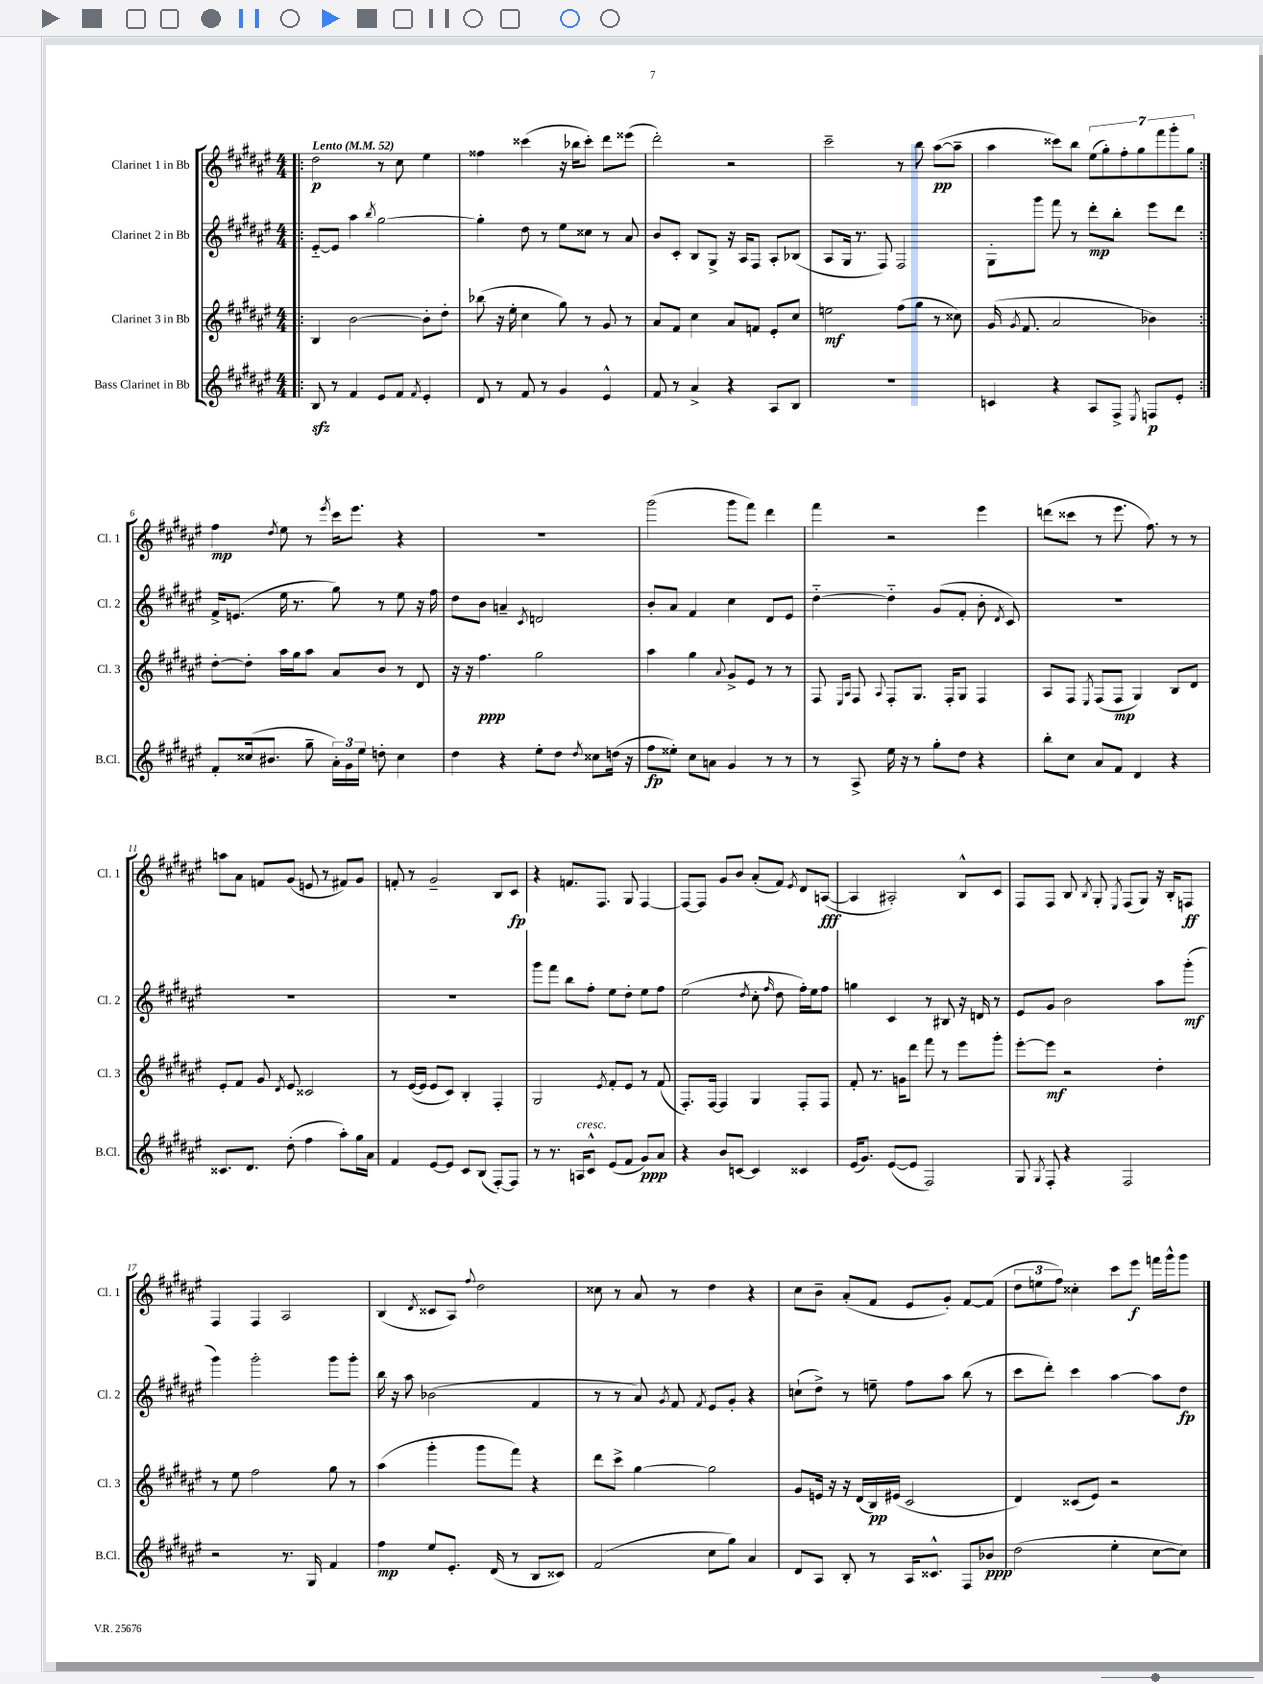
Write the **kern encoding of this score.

**kern	**dynam	**kern	**dynam	**kern	**dynam	**kern	**dynam
*part4	*part4	*part3	*part3	*part2	*part2	*part1	*part1
*staff4	*staff4	*staff3	*staff3	*staff2	*staff2	*staff1	*staff1
*I"Bass Clarinet in Bb	*	*I"Clarinet 3 in Bb	*	*I"Clarinet 2 in Bb	*	*I"Clarinet 1 in Bb	*
*I'B.Cl.	*	*I'Cl. 3	*	*I'Cl. 2	*	*I'Cl. 1	*
*clefG2	*	*clefG2	*	*clefG2	*	*clefG2	*
*k[f#c#g#d#a#e#]	*	*k[f#c#g#d#a#e#]	*	*k[f#c#g#d#a#e#]	*	*k[f#c#g#d#a#e#]	*
*M4/4	*	*M4/4	*	*M4/4	*	*M4/4	*
*MM52	*	*MM52	*	*MM52	*	*MM52	*
=1!|:	=1!|:	=1!|:	=1!|:	=1!|:	=1!|:	=1!|:	=1!|:
!	!	!	!	!	!	!LO:TX:a:B:t=Lento	!
8Bzz/	.	4B/	.	[8e#/L	.	2dd#\	p
8r	.	.	.	8e#/J]	.	.	.
4f#/	.	[2b\	.	4aa#\	.	.	.
.	.	.	.	8qbb/	.	.	.
8e#/L	.	.	.	[2gg#\	.	8r	.
8f#/J	.	.	.	.	.	8cc#\	.
8qf#/	.	.	.	.	.	.	.
4e#'/	.	8b'\L]	.	.	.	4ee#\	.
.	.	8dd#'\J	.	.	.	.	.
=2	=2	=2	=2	=2	=2	=2	=2
8d#/	.	(8bb-X\	.	4gg#'\]	.	4ff##X\	.
8r	.	16r	.	.	.	.	.
.	.	16ee#'\	.	.	.	.	.
8f#/	.	4cc#\	.	8dd#\	.	(4ccc##X\	.
8r	.	.	.	8r	.	.	.
4g#/	.	8gg#\)	.	8ee#\L	.	16r	.
.	.	.	.	.	.	16bb-X\KL	.
.	.	8r	.	8cc##X\J	.	8ccc##'\J)	.
4e#^^/	.	8g#/	.	8r	.	8ddd#\L	.
.	.	8r	.	8a#/	.	(8eee##X\J	.
=3	=3	=3	=3	=3	=3	=3	=3
8f#/	.	8a#/L	.	8b/L	.	2ddd#'\)	.
8r	.	8f#/J	.	8c#'/J	.	.	.
4a#^/	.	4cc#\	.	8B/L	.	.	.
.	.	.	.	8G#^/J	.	.	.
4r	.	8a#/L	.	16r	.	2r	.
.	.	.	.	16A#/KL	.	.	.
.	.	8fn/J	.	8F#/J	.	.	.
8A#/L	.	8e#'/L	.	8A#'/L	.	.	.
8B/J	.	8cc#/J	.	(8B-X/J	.	.	.
=4	=4	=4	=4	=4	=4	=4	=4
1r	.	2een\	mf	8A#/L	.	2ccc#~\	.
.	.	.	.	16G#/Jk	.	.	.
.	.	.	.	8.r	.	.	.
.	.	.	.	8F#/)	.	.	.
.	.	(8ff#\L	.	2F#/	.	8r	.
.	.	8gg#\J	.	.	.	8bb\	.
.	.	8r	.	.	.	([8aa#\L	pp
.	.	8cc##X\)	.	.	.	8aa#~\J]	.
=5	=5	=5	=5	=5	=5	=5	=5
4cn/	.	(16g#/	.	8G#'\L	.	4aa#\	.
.	.	8qg#/	.	.	.	.	.
.	.	8.f#/	.	.	.	.	.
.	.	.	.	8ggg#\J	.	.	.
4r	.	2a#/	.	8fff#\	.	8ccc##X\L)	.
.	.	.	.	8r	.	8bb\J	.
8A#/L	.	.	.	8ddd#'\L	mp	(14ee#\L	.
.	.	.	.	.	.	14gg#'\)	.
8F#^/J	.	.	.	8bb'\J	.	.	.
.	.	.	.	.	.	14ff#'\	.
.	.	.	.	.	.	14gg#\	.
8qE#/	.	.	.	.	.	.	.
8Fn/L	p	4b-X\)	.	8eee#\L	.	.	.
.	.	.	.	.	.	14fff#\	.
.	.	.	.	.	.	14ggg#'\	.
8e#'/J	.	.	.	8ddd#\J	.	.	.
.	.	.	.	.	.	14gg#\J	.
!!LO:LB:g=z
=6:|!	=6:|!	=6:|!	=6:|!	=6:|!	=6:|!	=6:|!	=6:|!
8f#'/L	.	[8dd#'\L	.	16f#^/KL	.	4ff#\	mp
.	.	.	.	(8.en/J	.	.	.
(16cc##X/k	.	8dd#'\J]	.	.	.	.	.
8.b#X/J	.	.	.	.	.	.	.
.	.	.	.	.	.	8qdd#/	.
.	.	16aa#\LL	.	16ee#\	.	8ee#\	.
.	.	16gg#\J	.	8.r	.	.	.
8gg#~\	.	8aa#\J	.	.	.	8r	.
.	.	.	.	.	.	8qeee#/	.
24a#'\LL)	.	8a#/L	.	8gg#\)	.	16ccc#\KL	.
24g#\	.	.	.	.	.	.	.
.	.	.	.	.	.	8.eee#\J	.
24ee#\JJ	.	.	.	.	.	.	.
8ddn'\	.	8b/J	.	8r	.	.	.
4cc##\	.	8r	.	8ee#\	.	4r	.
.	.	8d#/	.	16r	.	.	.
.	.	.	.	16ff#\	.	.	.
=7	=7	=7	=7	=7	=7	=7	=7
4dd#\	.	16r	.	8dd#\L	.	1r	.
.	.	16r	.	.	.	.	.
.	.	4.ff#\	ppp	8b\J	.	.	.
4r	.	.	.	4an~/	.	.	.
.	.	.	.	8qc#/	.	.	.
8ee#'\L	.	2gg#\	.	2dn/	.	.	.
8dd#\J	.	.	.	.	.	.	.
8qdd#/	.	.	.	.	.	.	.
8cc##X\L	.	.	.	.	.	.	.
(16ddn\Jk	.	.	.	.	.	.	.
16r	.	.	.	.	.	.	.
=8	=8	=8	=8	=8	=8	=8	=8
8ff#\L	fp	4aa#\	.	8b'/L	.	(2ggg#\	.
8ee##X'\J)	.	.	.	8a#/J	.	.	.
8cc#\L	.	4gg#\	.	4f#/	.	.	.
8an\J	.	.	.	.	.	.	.
.	.	8qqa#/	.	.	.	.	.
4g#/	.	8g#^/L	.	4cc#\	.	8ggg#\L	.
.	.	8e#/J	.	.	.	8fff#\J)	.
8r	.	8r	.	8d#/L	.	4ddd#\	.
8r	.	8r	.	8e#/J	.	.	.
=9	=9	=9	=9	=9	=9	=9	=9
8r	.	8F#/	.	[4dd#\	.	4fff#\	.
.	.	16qqE#/LL	.	.	.	.	.
.	.	16qqA#/JJ	.	.	.	.	.
8A#^/	.	8F#/	.	.	.	.	.
.	.	8qqA#/	.	.	.	.	.
16ee#\	.	8F#'/L	.	4dd#\]	.	2r	.
16r	.	.	.	.	.	.	.
8r	.	8.G#/J	.	.	.	.	.
8gg#'\L	.	.	.	(8g#/L	.	.	.
.	.	16F#'/KL	.	.	.	.	.
8dd#\J	.	8G#/J	.	8f#'/J	.	.	.
4r	.	4F#/	.	8b'\	.	4eee#\	.
.	.	.	.	8qd#/	.	.	.
.	.	.	.	8c#/)	.	.	.
=10	=10	=10	=10	=10	=10	=10	=10
8bb'\L	.	8A#/L	.	1r	.	(8dddn\L	.
8cc#\J	.	8F#/J	.	.	.	8ccc##X\J	.
.	.	8qE#/	.	.	.	.	.
8a#/L	.	(8F#/L	.	.	.	8r	.
8f#/J	.	8F#/J	mp	.	.	8.eee#\	.
4d#/	.	4G#/)	.	.	.	.	.
.	.	.	.	.	.	8.ff#\)	.
4r	.	8B/L	.	.	.	8r	.
.	.	8d#/J	.	.	.	8r	.
!!LO:LB:g=z
=11	=11	=11	=11	=11	=11	=11	=11
8.c##X/L	.	8e#'/L	.	1r	.	8aan\L	.
.	.	8f#/J	.	.	.	8a#\J	.
8.d#/J	.	.	.	.	.	.	.
.	.	8g#/	.	.	.	8fn/L	.
.	.	8qd#/	.	.	.	.	.
(8dd#'\	.	8e#/	.	.	.	(8g#/J	.
4ff#\	.	2c##X/	.	.	.	8en/	.
.	.	.	.	.	.	8r	.
8aa#'\L)	.	.	.	.	.	8f#X/L)	.
16gg#\L	.	.	.	.	.	8g#/J	.
16a#\JJ	.	.	.	.	.	.	.
=12	=12	=12	=12	=12	=12	=12	=12
4f#/	.	8r	.	1r	.	8fn'/	.
.	.	([16e#/LL	.	.	.	8r	.
.	.	16e#/JJ]	.	.	.	.	.
[8e#/L	.	8e#/L	.	.	.	2g#~/	.
8e#/J]	.	8c#/J)	.	.	.	.	.
8c#/L	.	4B'/	.	.	.	.	.
(8B/J	.	.	.	.	.	.	.
[8F#'/L)	.	4F#'/	.	.	.	8B/L	.
8F#/J]	.	.	.	.	.	8c#/J	fp
=13	=13	=13	=13	=13	=13	=13	=13
8r	.	2G#/	.	8ggg#\L	.	4r	.
8.r	.	.	.	8fff#\J	.	.	.
.	.	.	.	8bb\L	.	8.fn/L	.
!LO:TX:a:i:t=cresc.	!	!	!	!	!	!	!
16An/KL	.	.	.	.	.	.	.
8c#^^/J	.	.	.	8ff#'\J	.	.	.
.	.	.	.	.	.	8.F#/J	.
.	.	8qe#/	.	.	.	.	.
(8e#/L	.	8f#'/L	.	8ee#\L	.	.	.
8f#/J	.	8e#/J	.	8dd#'\J	.	8G#/	.
8g#/L)	ppp	8r	.	8ee#\L	.	[4F#/	.
8a#/J	.	(8f#/	.	8ff#\J	.	.	.
=14	=14	=14	=14	=14	=14	=14	=14
4r	.	8.F#'/L)	.	(2ee#\	.	8F#/L_	.
.	.	.	.	.	.	8F#/J]	.
.	.	[16F#/Jk	.	.	.	.	.
8b/L	.	4F#/]	.	.	.	8g#/L	.
[8cn/J	.	.	.	.	.	8b/J	.
.	.	.	.	8qdd#/	.	.	.
4c/]	.	4G#/	.	8cc#'\	.	(8a#'/L	.
.	.	.	.	16qqff#/	.	.	.
.	.	.	.	8dd#\	.	8f#/J)	.
.	.	.	.	.	.	8qe#/	.
4c##X/	.	8F#'/L	.	16ff#'\LL)	.	8d#/L	.
.	.	.	.	16ee#\J	.	.	.
.	.	8F#/J	.	8ff#\J	.	([8An/J	fff
=15	=15	=15	=15	=15	=15	=15	=15
(16e#/KL	.	8f#'/	.	4ggn\	.	4A/]	.
8.g#/J)	.	.	.	.	.	.	.
.	.	8.r	.	.	.	.	.
([8e#/L	.	.	.	4c#/	.	2A#X'/)	.
.	.	16gn\KL	.	.	.	.	.
8e#/J]	.	8ddd#\J	.	.	.	.	.
2F#/)	.	8fff#\	.	8r	.	.	.
.	.	8r	.	8B#X/	.	.	.
.	.	8eee#\L	.	16r	.	8B^^/L	.
.	.	.	.	16dn/	.	.	.
.	.	8ggg#'\J	.	8r	.	8c#/J	.
=16	=16	=16	=16	=16	=16	=16	=16
8G#/	.	[8eee#'\L	.	8e#/L	.	8F#/L	.
8qG#/	.	.	.	.	.	.	.
8F#'/	.	8eee#\J]	mf	8g#/J	.	8F#/J	.
4r	.	2r	.	2b\	.	8B/	.
.	.	.	.	.	.	8qB/	.
.	.	.	.	.	.	8G#'/	.
.	.	.	.	.	.	8qE#/	.
2F#/	.	.	.	.	.	(8F#/L	.
.	.	.	.	.	.	8G#/J)	.
.	.	4dd#'\	.	8aa#\L	.	16r	.
.	.	.	.	.	.	16B'/KL	.
.	.	.	.	(8ggg#'\J	mf	8Fn/J	ff
!!LO:LB:g=z
=17	=17	=17	=17	=17	=17	=17	=17
2r	.	8r	.	4ggg#\)	.	4F#/	.
.	.	8ee#\	.	.	.	.	.
.	.	2ff#\	.	2ggg#'\	.	4F#/	.
8.r	.	.	.	.	.	2A#/	.
16G#/	.	.	.	.	.	.	.
4f#/	.	8gg#\	.	8ggg#\L	.	.	.
.	.	8r	.	8ggg#'\J	.	.	.
=18	=18	=18	=18	=18	=18	=18	=18
4ff#\	mp	(4aa#\	.	16bb\	.	(4B/	.
.	.	.	.	16r	.	.	.
.	.	.	.	8aa#\	.	.	.
.	.	.	.	.	.	8qd#/	.
8ee#/L	.	4ggg#'\	.	(2b-X\	.	8c##X/L	.
8.e#'/J	.	.	.	.	.	8A#/J)	.
.	.	.	.	.	.	8qqff#/	.
.	.	8ggg#\L	.	.	.	2dd#\	.
(16d#/	.	.	.	.	.	.	.
8r	.	8fff#\J)	.	.	.	.	.
8B/L	.	4r	.	4f#/	.	.	.
8c##X/J)	.	.	.	.	.	.	.
=19	=19	=19	=19	=19	=19	=19	=19
(2f#/	.	8ddd#\L	.	8r	.	8cc##X\	.
.	.	8ccc#^\J	.	8r	.	8r	.
.	.	[4gg#\	.	8a#/)	.	8a#/	.
.	.	.	.	8qg#/	.	.	.
.	.	.	.	8f#/	.	8r	.
.	.	.	.	8qf#/	.	.	.
8cc#\L	.	2gg#\]	.	8e#/L	.	4dd#\	.
8gg#\J)	.	.	.	8g#'/J	.	.	.
4a#/	.	.	.	4r	.	4r	.
=20	=20	=20	=20	=20	=20	=20	=20
8d#/L	.	8g#/L	.	(8ccn`\L	.	8cc#\L	.
8A#/J	.	16en/Jk	.	8dd#^\J)	.	8b~\J	.
.	.	16r	.	.	.	.	.
8B'/	.	16r	.	8r	.	(8a#'/L	.
.	.	(16d#/LL	.	.	.	.	.
8r	.	16B/)	pp	8een~\	.	8f#/J	.
.	.	(16e#X/JJ	.	.	.	.	.
16A#/KL	.	2c#/	.	8ff#\L	.	8e#/L	.
8.c##X^^/J	.	.	.	.	.	.	.
.	.	.	.	8aa#\J	.	8g#'/J)	.
8F#/L	.	.	.	(8bb\	.	[8f#/L	.
8b-X/J	ppp	.	.	8r	.	(8f#/J]	.
=21	=21	=21	=21	=21	=21	=21	=21
(2dd#\	.	4d#/)	.	8ccc#\L	.	12dd#\L	.
.	.	.	.	.	.	12een\	.
.	.	.	.	8ddd#'\J)	.	.	.
.	.	.	.	.	.	12ff#\J)	.
.	.	(8c##X/L	.	4ccc#\	.	4cc##X'\	.
.	.	8e#/J)	.	.	.	.	.
4ee#'\	.	2r	.	[4aa#\	.	8ccc#\L	.
.	.	.	.	.	.	8eee#\J	f
[8cc#\L	.	.	.	8aa#\L]	.	16fffn\LL	.
.	.	.	.	.	.	16ggg#^^\J	.
8cc#\J])	.	.	.	8dd#\J	fp	8ggg#\J	.
==	==	==	==	==	==	==	==
*-	*-	*-	*-	*-	*-	*-	*-
